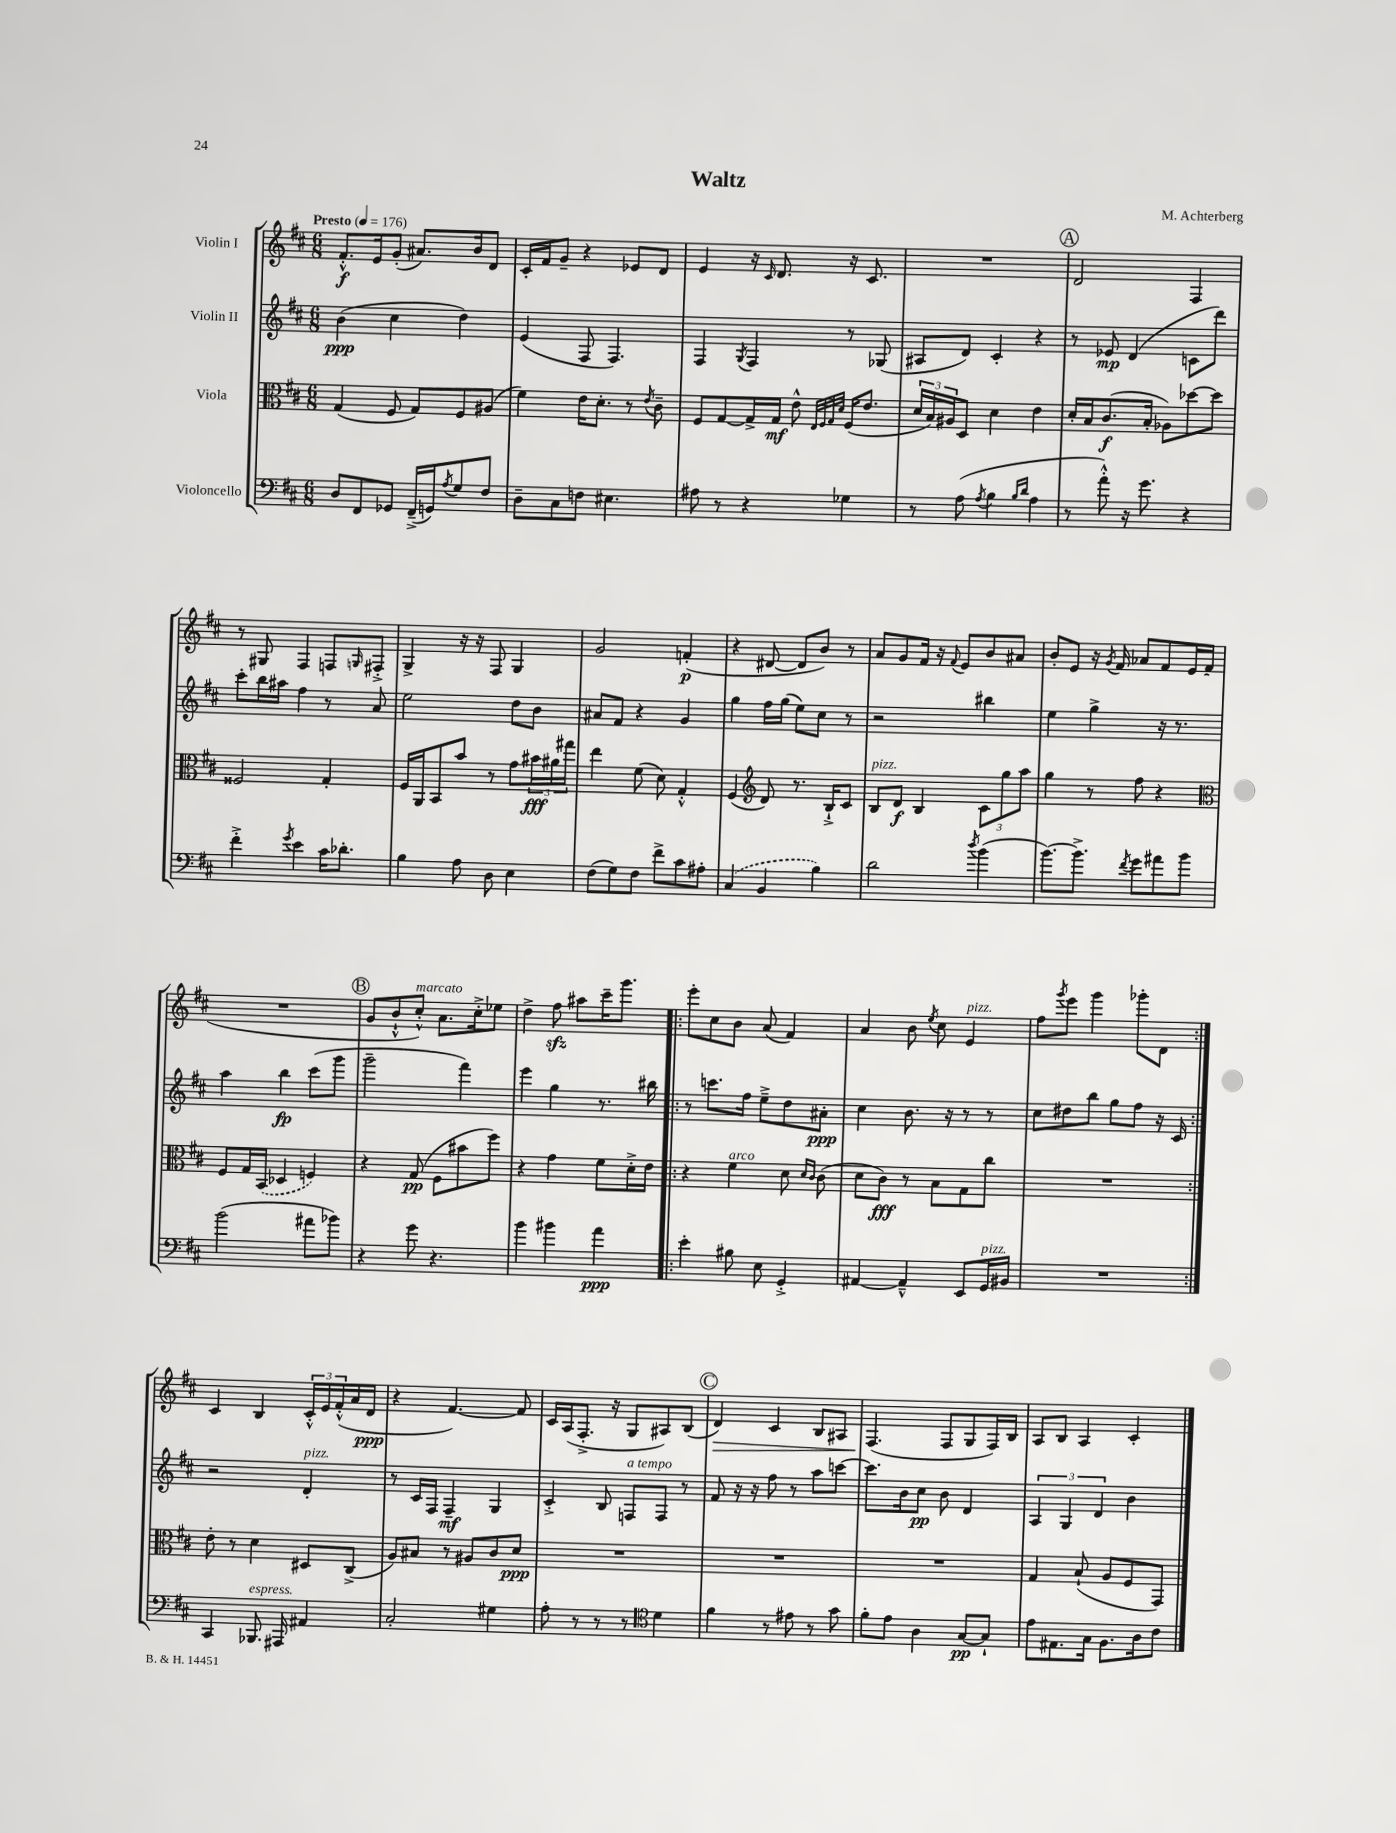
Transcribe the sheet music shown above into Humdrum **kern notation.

**kern	**kern	**kern	**kern
*staff4	*staff3	*staff2	*staff1
*clefF4	*clefC3	*clefG2	*clefG2
*k[f#c#]	*k[f#c#]	*k[f#c#]	*k[f#c#]
*M6/8	*M6/8	*M6/8	*M6/8
*MM176	*MM176	*MM176	*MM176
8D	(4G	(4b	8.f#'^^
8FF#	.	.	.
.	.	.	16e
8GG-	8F#	4cc#	(8g'
(16FF#~^	8G)	.	8.a#)
16GG)	.	.	.
8qA	.	.	.
8G	8F#	4dd)	.
.	.	.	16b
8F#	(8A#	.	8d
=	=	=	=
8D~	4f#)	(4e	16c#'
.	.	.	16f#
8C#	.	.	8g~
8F	16e	8F#	4r
.	8.d'	.	.
4.E#	.	4.F#)	.
.	8r	.	8e-
.	8qe	.	.
.	8c#~	.	8d
=	=	=	=
8A#	8F#	4F#	4e
8r	[8G	.	.
.	.	8qG	.
4r	16G^]	4F#	16r
.	.	.	16qqc#
.	16G	.	8.d
.	8e^^	.	.
.	32qqE	.	.
.	32qqF#	.	.
.	32qqG	.	.
.	32qqd	.	.
4G-	(16F#	8r	16r
.	8.e	.	8.c#
.	.	(8G-	.
=	=	=	=
8r	24d	8A#	2.r
.	24B)	.	.
.	24A#	.	.
(8A	8D	8d)	.
8qA	.	.	.
4B	4d	4c#'	.
16qqB	.	.	.
16qqd	.	.	.
4A	4e	4r	.
=	=	=	=
8r	16d'	8r	2d
.	16B	.	.
8a'^^)	(8.c#	8e-	.
16r	.	(4d	.
8.g	16B'	.	.
.	8A-)	.	.
4r	[8dd-	8c	4F#
.	8dd-]	8ddd)	.
=	=	=	=
4f#'^	2F##	8ccc#'	8r
.	.	16bb	8G#
.	.	16aa#	.
8qg	.	.	.
4e	.	4ff#	4F#
16c#	4G'	8r	8F
8.d-'	.	.	.
.	.	.	16qqG
.	.	8a	8F#'^
=	=	=	=
4B	16F#	2ee	4G^
.	16AA	.	.
.	8BB	.	.
8A	8b	.	16r
.	.	.	16r
8D	8r	.	8F#
4E	8g	8dd	4G
.	24b#	8b	.
.	24a#	.	.
.	24gg#	.	.
=	=	=	=
(8F#	4ee	8a#	2g
8G)	.	8f#	.
8F#	(8f#	4r	.
8f#^	8d)	.	.
8c#	4G'^^	4g	(4f'
8A#'	.	.	.
=	=	=	=
(4C#	(4F#	4gg	4r
*	*clefG2	*	*
4BB	8d)	16ff#	[8d#
.	.	(16gg	.
.	8.r	8ee)	8d#]
4B)	.	8cc#	8b)
.	16B`^	.	.
.	8c#	8r	8r
=	=	=	=
2d	8B	2r	8a
.	8d	.	8g
.	4B	.	16f#
.	.	.	16r
.	.	.	8qqf#
.	.	.	8e
8qdd	.	.	.
(4b	12c#	4bb#	8b
.	12gg	.	.
.	.	.	8a#
.	12aa	.	.
=	=	=	=
[8.b)	4gg	4ee	8b'
.	.	.	8e
8.b^]	.	.	.
.	8r	4gg^	16r
.	.	.	8qg
.	.	.	16f#
8qf#	.	.	.
8g	8ff#	.	8a-
8a#	4r	16r	8f#
.	.	8.r	.
8b	.	.	16e
.	.	.	(16f#
=	=	=	=
*	*clefC3	*	*
(2b	8F#	4aa	2.r
.	16G	.	.
.	(16BB	.	.
.	4D-	4bb	.
8a#	4F)	(8ccc#	.
8b-)	.	8ggg	.
=	=	=	=
4r	4r	2ggg~	8g
.	.	.	8b`^^
8g	(8G	.	8cc#'^^)
4.r	8F#	.	8.a
.	8b#	4fff#)	.
.	.	.	16cc#'^
.	8ff#)	.	8ee-
=	=	=	=
4b	4r	4eee	4dd^
4b#	4g	4gg	8ff#
.	.	.	8aa#
4a	8f#	8.r	16ccc#~
.	.	.	8.ggg
.	16d'^	.	.
.	16e	16bb#	.
=!|:	=!|:	=!|:	=!|:
4e'	4r	8r	8eee'
.	.	8.ccc	8cc#
8B#	4f#	.	8b
.	.	16ff#	.
8E	.	8ee~^	(8a
4GG'^	8d	8dd	4f#)
.	16qqd	.	.
.	16qqc#	.	.
.	(8c#	8a#'	.
=	=	=	=
[4AA#	8d	4cc#	4a
.	8c#)	.	.
4AA#~^^]	8r	8.b	8b
.	.	.	8qee
.	8B	.	8cc#
.	.	16r	.
8EE	8G	8r	4e
16GG	8cc#	8r	.
16BB#	.	.	.
=	=	=	=
2.r	2.r	8cc#	8ff#
.	.	.	8qggg
.	.	8dd#	8eee
.	.	8bb	4ggg
.	.	8gg	.
.	.	8ff#	8ggg-'
.	.	16r	8d
.	.	16c#	.
=:|!	=:|!	=:|!	=:|!
4CC#	8e'	2r	4c#
.	8r	.	.
8.BBB-	4d	.	4B
16AAA#	.	.	.
4AA#	8D#	4d'	24c#'^^
.	.	.	24e
.	.	.	(24f#'^^
.	(8C#^	.	16a
.	.	.	16d
=	=	=	=
2C#'	8A)	8r	4r
.	8B#	16c#	.
.	.	16F#	.
.	8r	4F#~	[4.f#)
.	8A#	.	.
4G#	8c#	4G	.
.	8d	.	8f#]
=	=	=	=
8A'	2.r	4c#'^	16c#
.	.	.	(16A
8r	.	.	8.F#'^
8r	.	8B	.
.	.	.	16r
8r	.	8F	8G
*clefC4	*	*	*
4d	.	8F	8A#)
.	.	8r	(8B
=	=	=	=
4f#	2.r	8f#	4d)
.	.	16r	.
.	.	16r	.
8r	.	8ff#	4c#
8e#	.	8r	.
8r	.	8aa	8B
8g	.	[8ccc	8A#
=	=	=	=
8f#'	2.r	8.ccc]	(4.F#
8e	.	.	.
.	.	16b	.
4A	.	8cc#	.
.	.	8b	8F#
[8G	.	4d	8G
8G`]	.	.	16F#)
.	.	.	16B
=	=	=	=
8e	4G	6A	8A
8.E#	.	.	8B
.	.	6G	.
.	(8B`	.	4A
16G	.	.	.
.	.	6d	.
8.F#	8A	.	.
.	8F#	4b	4c#'
16A	.	.	.
8c#	8GG)	.	.
==	==	==	==
*-	*-	*-	*-
